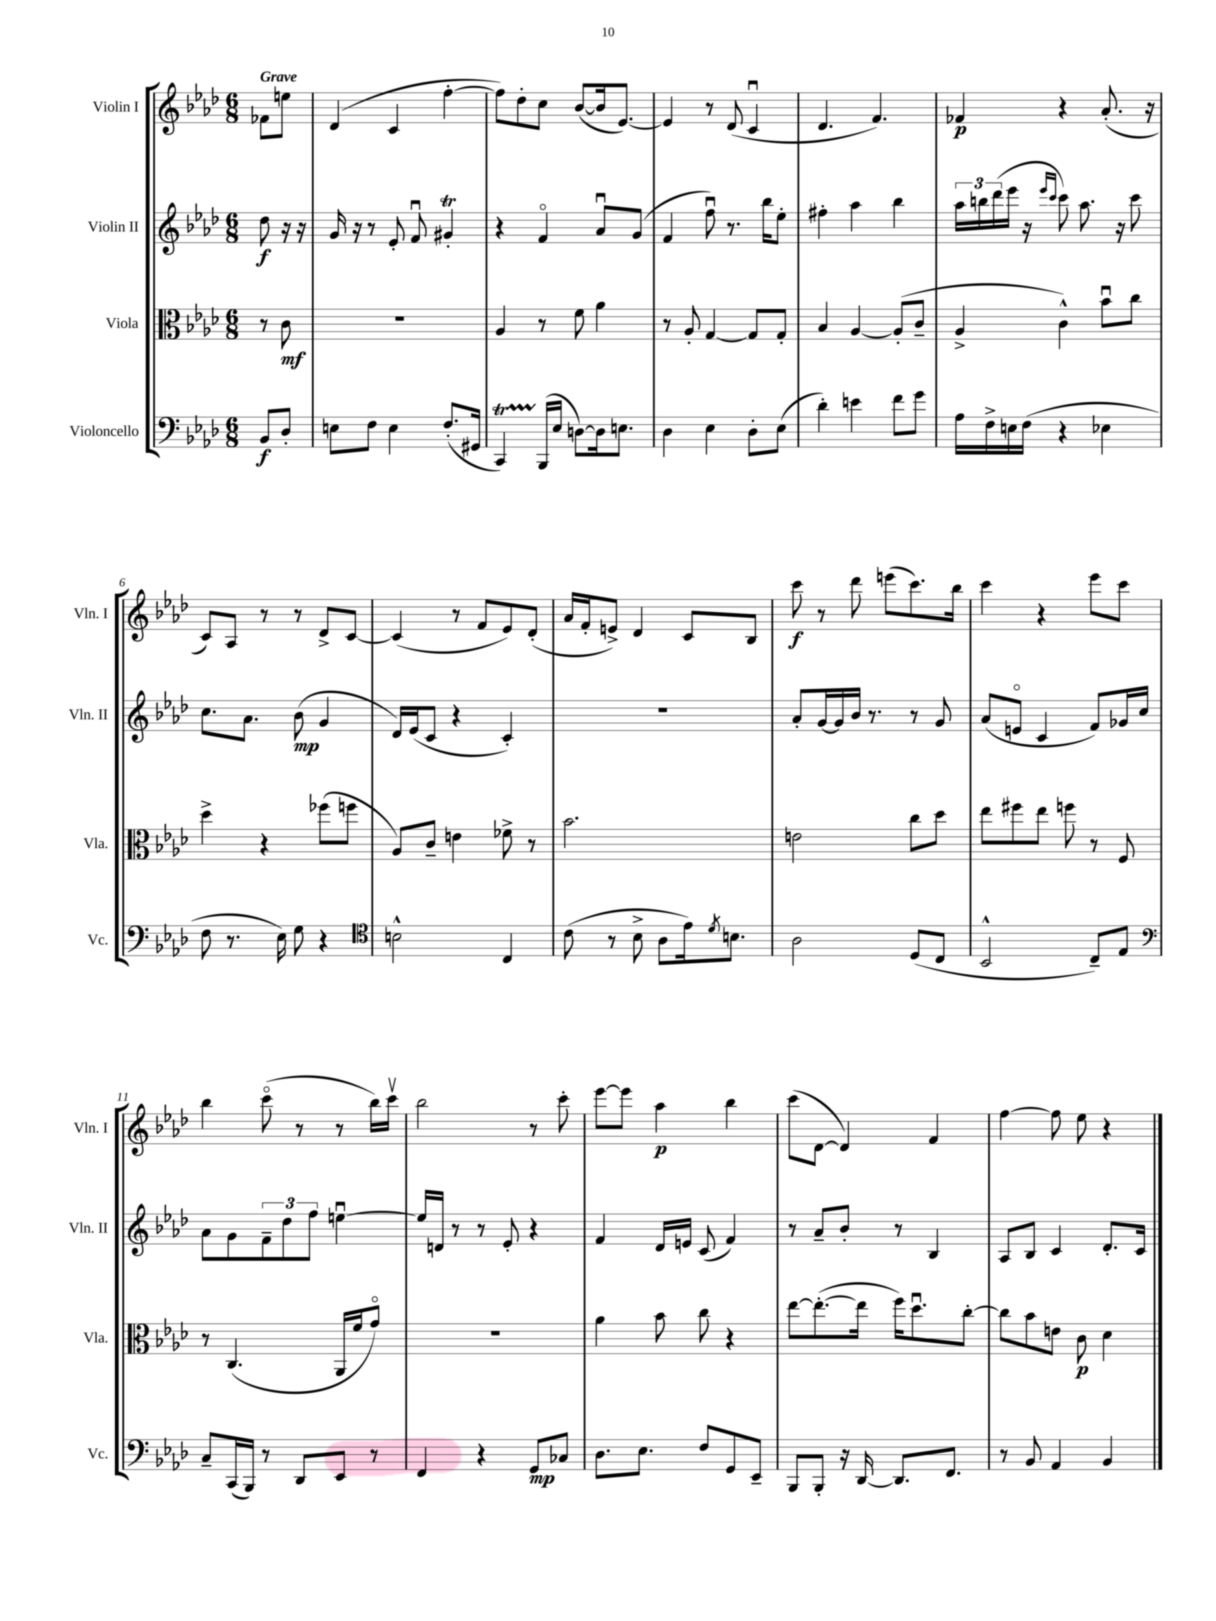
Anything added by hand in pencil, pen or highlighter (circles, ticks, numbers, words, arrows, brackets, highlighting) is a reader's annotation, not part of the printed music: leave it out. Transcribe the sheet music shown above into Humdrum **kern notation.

**kern	**kern	**kern	**kern
*staff4	*staff3	*staff2	*staff1
*clefF4	*clefC3	*clefG2	*clefG2
*k[b-e-a-d-]	*k[b-e-a-d-]	*k[b-e-a-d-]	*k[b-e-a-d-]
*M6/8	*M6/8	*M6/8	*M6/8
8BB-	8r	8dd-	8f-
8D-'	8c	16r	8ee
.	.	16r	.
=	=	=	=
8E	2.r	16g	(4d-
.	.	16r	.
8F	.	8r	.
4E	.	8e-'	4c
.	.	8fu	.
(8.F'	.	4g#'	[4ff'
16GG#	.	.	.
=	=	=	=
4CC)	4A-	4r	8ff])
.	.	.	8dd-'
(16BBB-	8r	4fo	8cc
16E-	.	.	.
[8D)	8f	.	([8b-
16D]	4a-	8a-u	16b-]
8.E	.	.	[8.e-)
.	.	(8g	.
=	=	=	=
4D-	8r	4f	4e-]
.	8A-'	.	.
4E-	[4G	8ffu)	8r
.	.	8.r	(8d-
8D-'	8G]	.	4cu
.	.	16bb-	.
(8E-	8G'	8ee-'	.
=	=	=	=
4d-')	4B-	4ff#'	4.d-
4e	[4A-	4aa-	.
.	.	.	4.f)
8f	(8A-']	4bb-	.
8g	8c~	.	.
=	=	=	=
16A-	4A-^	24aa-	4f-
.	.	24bb	.
16F^	.	.	.
.	.	(24ddd-	.
16E	.	16eee-	.
(16F	.	16r	.
.	.	16qqeee-	.
.	.	16qqccc	.
4r	4c^^)	8ccc)	4r
.	.	8.aa-	.
4E-	8b-u	.	(8.a-'
.	.	16r	.
.	8cc	8ccc	.
.	.	.	16r
=	=	=	=
8F	4dd-^	8.cc	8c)
8.r	.	.	8A-
.	.	8.a-	.
.	4r	.	8r
16E-)	.	.	.
8G	.	(8b-	8r
4r	(8ff-	4g	8d-^
.	8ff	.	[8c
=	=	=	=
*clefC4	*	*	*
2B^^	8A-)	16d-)	(4c]
.	.	(16e-	.
.	8c~	8c	.
.	4e	4r	8r
.	.	.	8f
4C	8f-^	4c')	8e-)
.	8r	.	(8d-'
=	=	=	=
(8c	2.b-	2.r	16a-
.	.	.	16f'
8r	.	.	8e^)
8B-^	.	.	4d-
8A-	.	.	.
16e-)	.	.	8c
8qd-	.	.	.
8.B	.	.	.
.	.	.	8B-
=	=	=	=
2A-	2e	8a-'	8ccc
.	.	[16g	8r
.	.	16g]	.
.	.	16b-	8ddd-
.	.	8.r	.
.	.	.	(8eee
(8D-	8cc	8r	8.ccc)
8C	8dd-	8g	.
.	.	.	16bb-
=	=	=	=
2BB-^^	8ee-	(8a-	4ccc
.	8ff#	8eo	.
.	8ee-	4c	4r
.	8ff	.	.
8C~)	8r	8f)	8eee-
8E-	8F	16g-	8ccc
.	.	16cc	.
=	=	=	=
*clefF4	*	*	*
8C~	8r	8a-	4bb-
(16CC	(4.C	8g	.
16BBB-)	.	.	.
8r	.	12f~	(8ccco
.	.	12dd-	.
8DD-	.	.	8r
.	.	12ff	.
8EE-	16AA-	[4eeu	8r
.	16f	.	.
8r	8go)	.	16bb-)
.	.	.	16cccv
=	=	=	=
4FF	2.r	16ee]	2bb-
.	.	16d	.
.	.	8r	.
4r	.	8r	.
.	.	8e-'	.
8GG	.	4r	8r
8C-	.	.	8ccc'
=	=	=	=
8.D-	4a-	4f	[8eee-
.	.	.	8eee-]
8.E-	.	.	.
.	8b-	16d-	4aa-
.	.	16e	.
8F	8cc	(8c	.
8GG	4r	4f)	4bb-
8EE-~	.	.	.
=	=	=	=
8BBB-	[8ee-	8r	(8ccc
8BBB-'	(8.ee-'_	8a-~	[8d-
16r	.	8b-'	4d-])
[16DD-	16ee-]	.	.
8.DD-]	16ff)	8r	.
.	8.dd-u	.	.
.	.	4B-	4f
8.FF	.	.	.
.	[8cc'	.	.
=	=	=	=
8r	8cc]	8A-	[4ff
8BB-	8b-	8B-	.
4AA-	8e	4c	8ff]
.	8c	.	8ee-
4BB-	4d-	8.d-'	4r
.	.	16c	.
==	==	==	==
*-	*-	*-	*-
